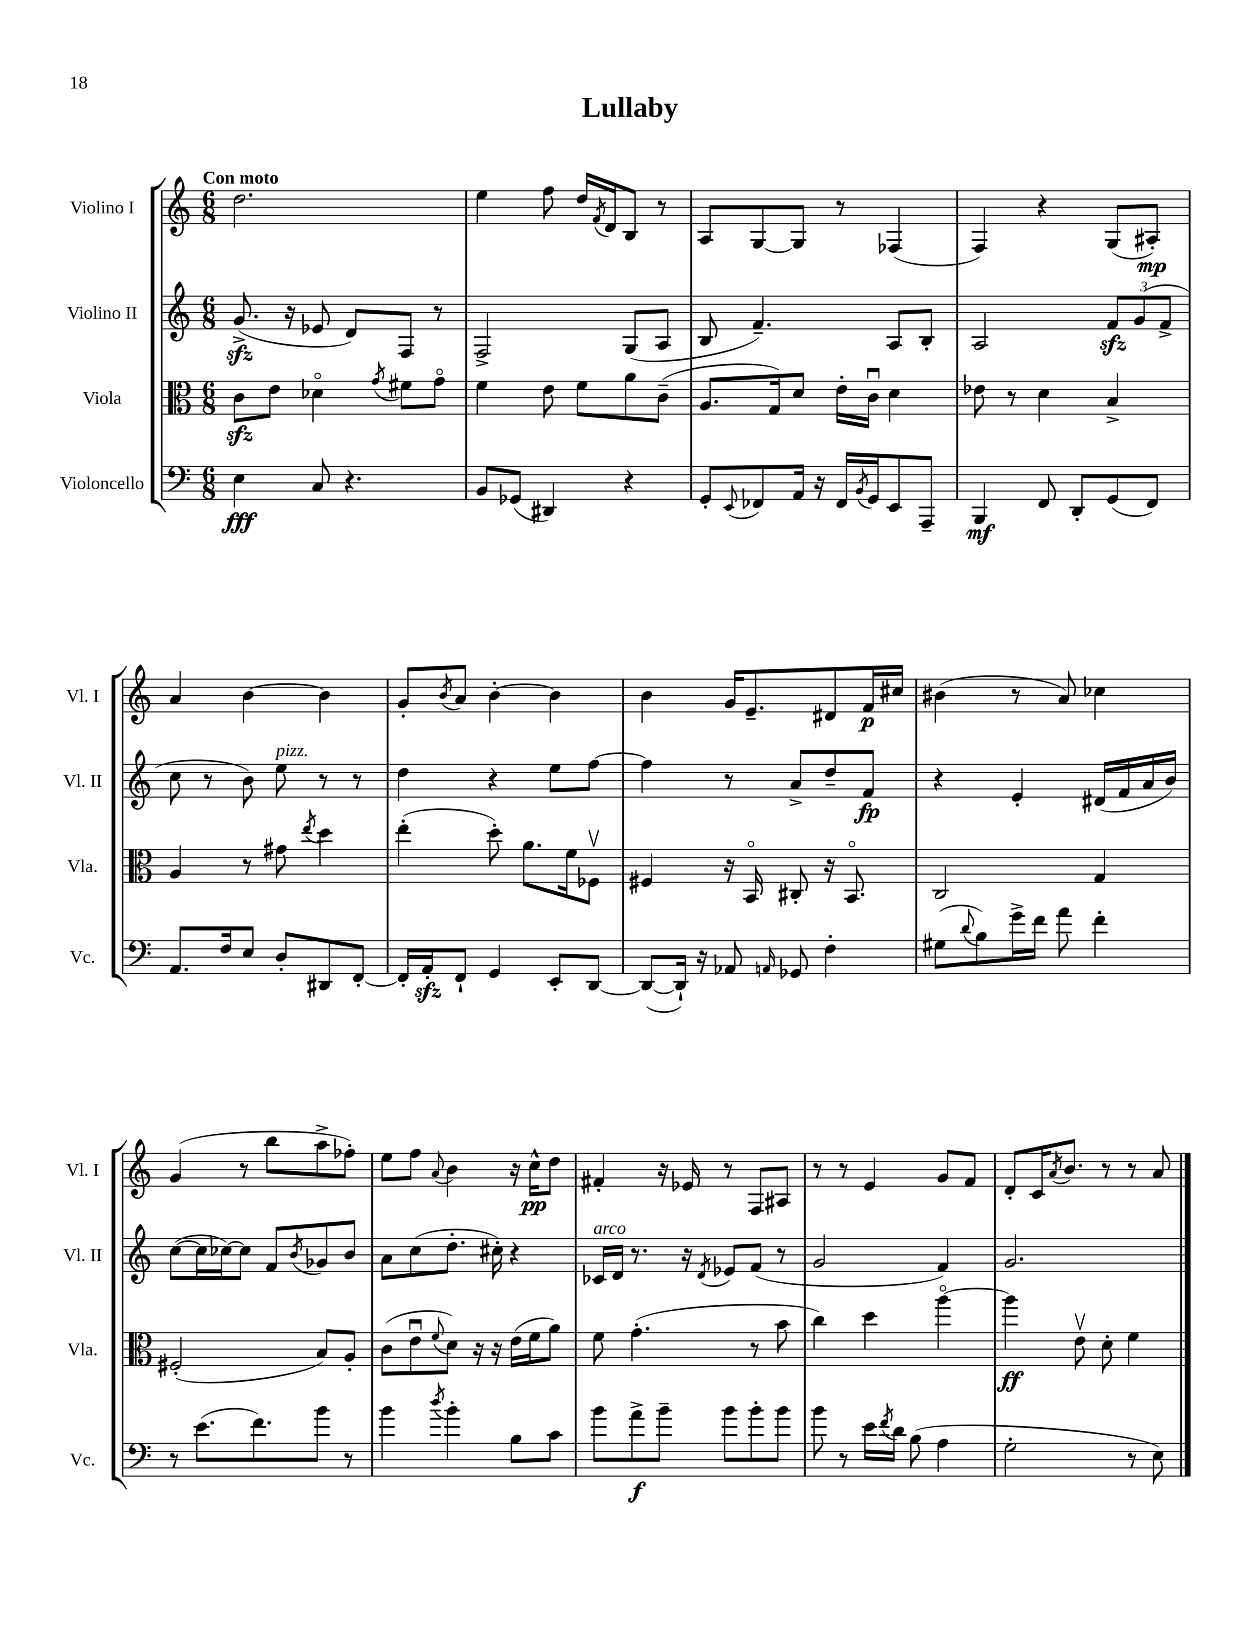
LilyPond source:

\header { title = "Lullaby" }
<<
\new StaffGroup <<
\new Staff = "s0" \with { instrumentName = "Violino I" shortInstrumentName = "Vl. I" } {
    \clef treble \key c \major \numericTimeSignature \time 6/8 \tempo "Con moto"
    d''2. |
    e''4 f''8 d''16 \acciaccatura { f'8 } d'16 b8 r8 |
    a8 g8~ g8 r8 fes4( |
    f4) r4 g8( ais8-.\mp) |
    a'4 b'4~ b'4 |
    g'8-. \acciaccatura { b'8 } a'8 b'4~-. b'4 |
    b'4 g'16 e'8.-- dis'8 f'16\p cis''16 |
    bis'4( r8 a'8) ces''4 |
    g'4( r8 b''8 a''8-> fes''8-.) |
    e''8 f''8 \appoggiatura { a'8 } b'4 r16 c''16-^\pp d''8 |
    fis'4-. r16 ees'16 r8 f8 ais8 |
    r8 r8 e'4 g'8 f'8 |
    d'8-. c'16 \acciaccatura { a'8 } b'8. r8 r8 a'8 \bar "|." |
}
\new Staff = "s1" \with { instrumentName = "Violino II" shortInstrumentName = "Vl. II" } {
    \clef treble \key c \major \numericTimeSignature \time 6/8
    g'8.->\sfz( r16 ees'8 d'8) f8 r8 |
    f2-> g8( a8 |
    b8 f'4.--) a8 b8-. |
    a2 \tuplet 3/2 { f'8\sfz g'8( f'8-> } |
    c''8 r8 b'8) e''8^\markup { \italic "pizz." } r8 r8 |
    d''4 r4 e''8 f''8~ |
    f''4 r8 a'8-> d''8-- f'8\fp |
    r4 e'4-. dis'16( f'16 a'16 b'16) |
    c''8~( c''16 ces''16~) ces''8 f'8 \acciaccatura { b'8 } ges'8 b'8 |
    a'8 c''8( d''8.-. cis''16-.) r4 |
    ces'16^\markup { \italic "arco" } d'16 r8. r16 \acciaccatura { d'8 } ees'8 f'8( r8 |
    g'2 f'4) |
    g'2. \bar "|." |
}
\new Staff = "s2" \with { instrumentName = "Viola" shortInstrumentName = "Vla." } {
    \clef alto \key c \major \numericTimeSignature \time 6/8
    c'8\sfz e'8 des'4\flageolet \acciaccatura { g'8 } fis'8 g'8\flageolet |
    f'4 e'8 f'8 a'8 c'8--( |
    a8. g16) d'8 e'16-. c'16\downbow d'4 |
    ees'8 r8 d'4 b4-> |
    a4 r8 gis'8 \acciaccatura { e''8 } d''4 |
    e''4-.( d''8-.) a'8. f'16 fes8\upbow |
    fis4 r16 b,16\flageolet cis8-. r16 b,8.\flageolet |
    c2 g4 |
    fis2-.( b8) a8-. |
    c'8( e'8\downbow \appoggiatura { f'8 } d'8) r16 r16 e'16( f'16 a'8) |
    f'8 g'4.-.( r8 b'8 |
    c''4) d''4 a''4~\flageolet |
    a''4\ff e'8\upbow d'8-. f'4 \bar "|." |
}
\new Staff = "s3" \with { instrumentName = "Violoncello" shortInstrumentName = "Vc." } {
    \clef bass \key c \major \numericTimeSignature \time 6/8
    e4\fff c8 r4. |
    b,8 ges,8( dis,4) r4 |
    g,8-. \appoggiatura { e,8 } fes,8 a,16 r16 fes,16 \acciaccatura { b,8 } g,16 e,8 a,,8-- |
    b,,4\mf f,8 d,8-. g,8( f,8) |
    a,8. f16 e8 d8-. dis,8 f,8~-. |
    f,16-. a,16-.\sfz f,8-! g,4 e,8-. d,8~ |
    d,8~( d,16-!) r16 aes,8 \grace { a,16 } ges,8 f4-. |
    gis8( \appoggiatura { d'8 } b8) g'16-> f'16 a'8 f'4-. |
    r8 e'8.( f'8.) b'8 r8 |
    b'4 \acciaccatura { d''8 } b'4-. b8 c'8 |
    b'8 a'8->\f b'8-- b'8 b'8-. b'8 |
    b'8 r8 e'16 \acciaccatura { f'8 } d'16 b8( a4 |
    g2-. r8 e8) \bar "|." |
}
>>
>>
\layout { \context { \Score \remove "Bar_number_engraver" } }
